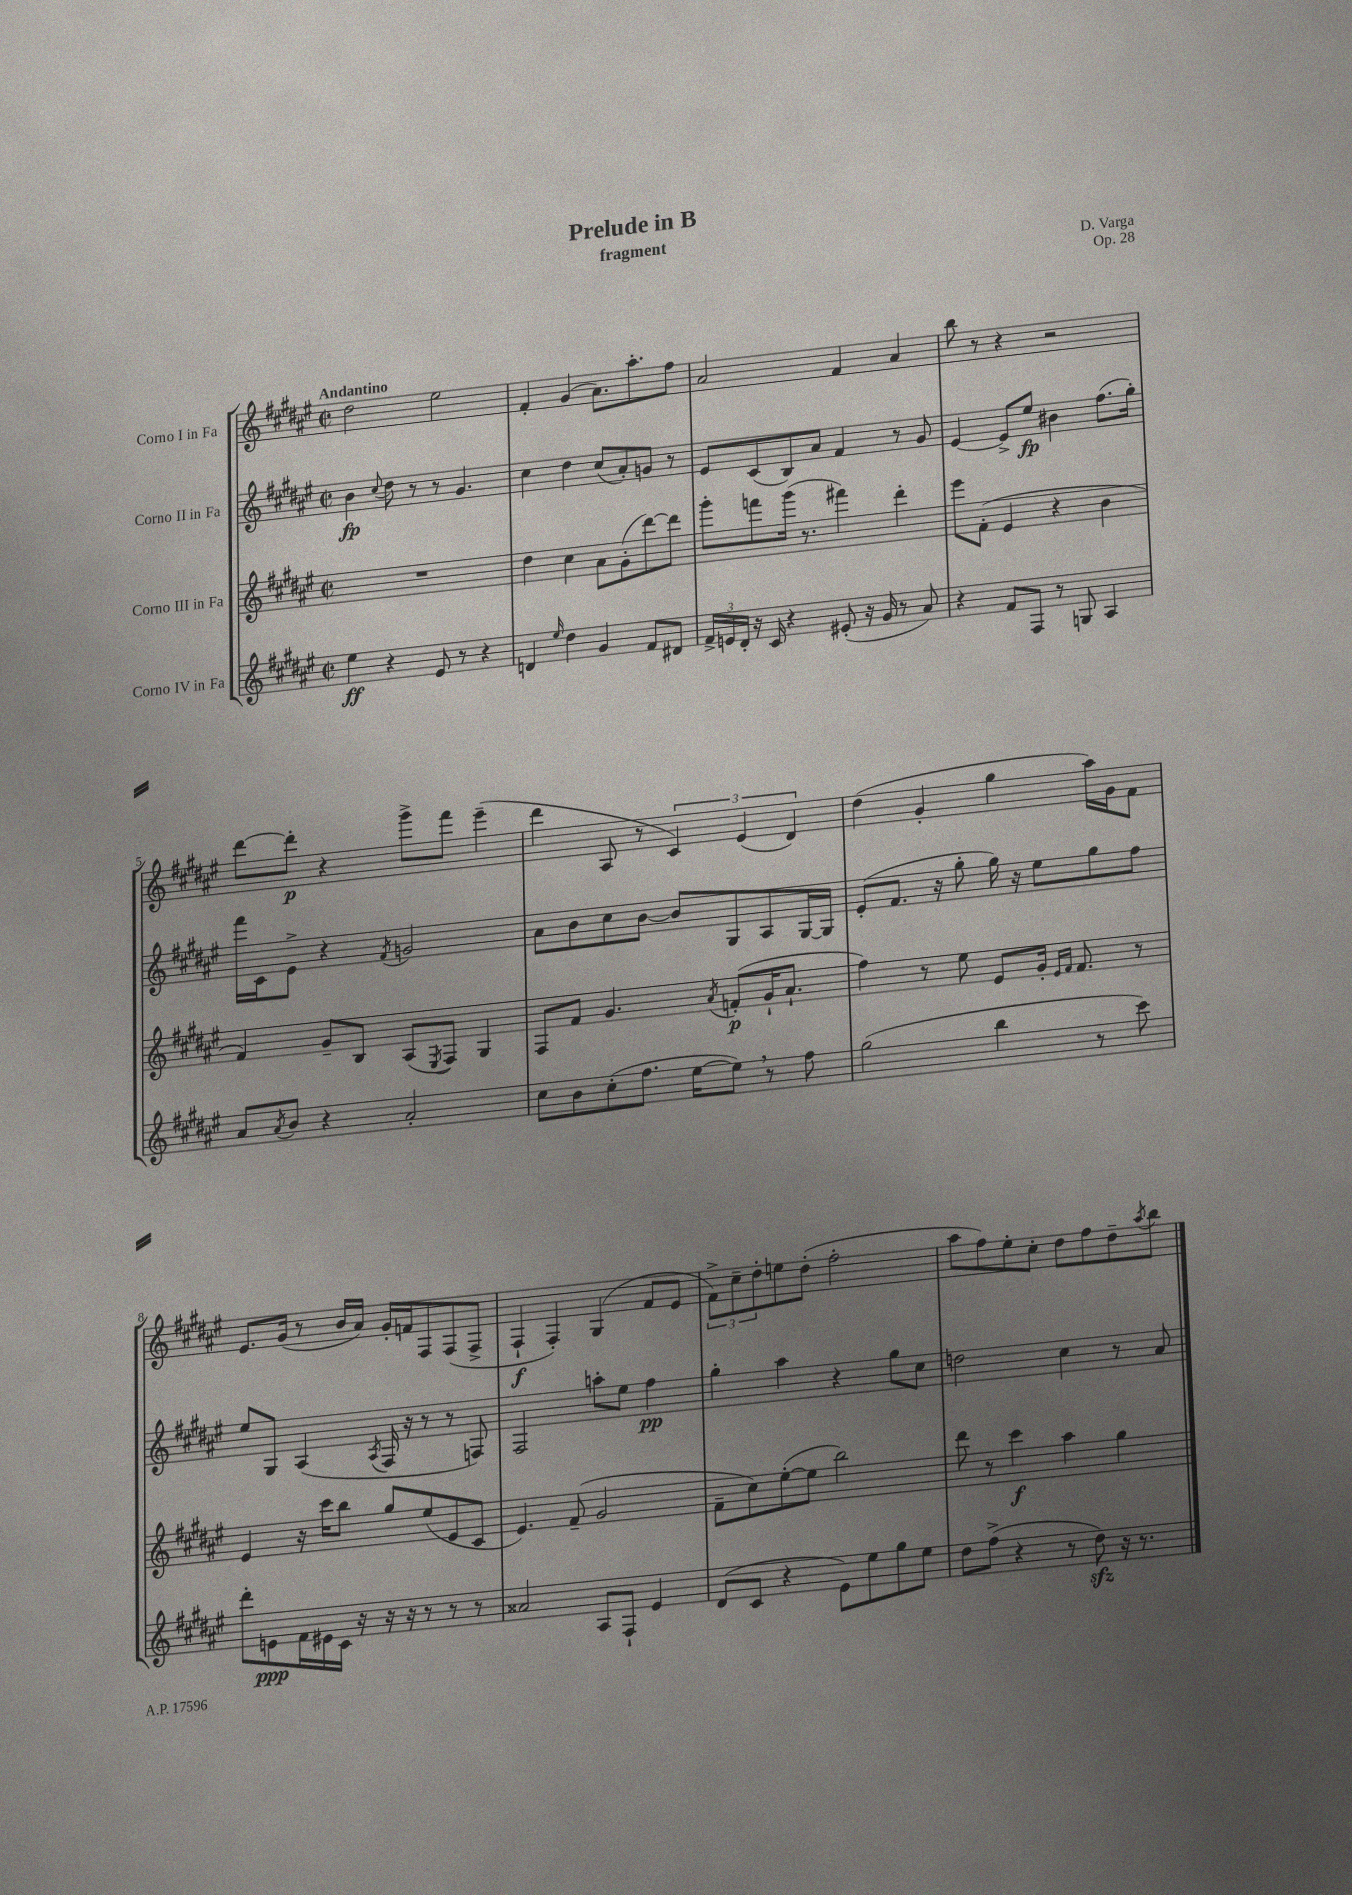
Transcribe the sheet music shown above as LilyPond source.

\header { title = "Prelude in B" composer = "D. Varga" subtitle = "fragment" opus = "Op. 28" }
<<
\new StaffGroup <<
\new Staff = "s0" \with { instrumentName = "Corno I in Fa" } {
    \clef treble \key fis \major \defaultTimeSignature \time 2/2 \tempo "Andantino"
    dis''2 eis''2 |
    fis'4-. gis'4( ais'8.) ais''8.-. fis''8 |
    ais'2 fis'4 ais'4 |
    b''8 r8 r4 r2 |
    dis'''8~ dis'''8-.\p r4 gis'''8-> fis'''8 eis'''4--( |
    dis'''4 ais8 r8 \tuplet 3/2 { cis'4) eis'4( dis'4) } |
    dis''4( gis'4-. gis''4 ais''16) gis'16 fis'8 |
    eis'8. gis'16( r8 b'16 ais'16) gis'16-. f'16 fis8 fis8( fis8-> |
    fis4-!\f fis4-.) gis4( fis'8 eis'8 |
    \tuplet 3/2 { fis'8->) cis''8-- dis''8-. } e''8 dis''8-.( fis''2-. |
    ais''8 fis''8) eis''8-. cis''8-. dis''8 fis''8 dis''8-- \acciaccatura { ais''8 } b''8 \bar "|." |
}
\new Staff = "s1" \with { instrumentName = "Corno II in Fa" } {
    \clef treble \key fis \major \defaultTimeSignature \time 2/2
    b'4\fp \appoggiatura { cis''8 } dis''8 r8 r8 gis'4. |
    cis''4 dis''4 cis''8( ais'8-.) g'8 r8 |
    eis'8 cis'8( b8) ais'8 fis'4 r8 gis'8 |
    eis'4~ eis'8-> eis''8\fp bis'4 fis''8.( gis''16-.) |
    fis'''16 cis'16 eis'8-> r4 \acciaccatura { fis'8 } g'2 |
    ais'8 b'8 cis''8 b'8~ b'8 gis8 ais8 gis16~ gis16 |
    eis'8-.( fis'8. r16 gis''8-. gis''16) r16 eis''8 gis''8 fis''8 |
    eis''8 gis8 ais4( \acciaccatura { ais8 } fis16 r16 r8 r8 f8) |
    fis2 a''8-. eis''8 fis''4\pp |
    gis''4-. ais''4 r4 gis''8 cis''8 |
    d''2 cis''4 r8 ais'8 \bar "|." |
}
\new Staff = "s2" \with { instrumentName = "Corno III in Fa" } {
    \clef treble \key fis \major \defaultTimeSignature \time 2/2
    R1 |
    dis''4 cis''4 ais'8 gis'8-.( dis'''8~) dis'''8 |
    gis'''8-. f'''8 gis'''16( r8. fis'''4) dis'''4-. |
    eis'''8 fis'8-.( eis'4 r4 b'4 |
    fis'4) gis'8-- b8 ais8( \acciaccatura { eis8 } fis8) gis4 |
    fis8 fis'8 gis'4. \acciaccatura { ais'8 } f'8-.\p( gis'16-! ais'8.-! |
    fis''4) r8 eis''8 eis'8 gis'16-. \grace { eis'16 fis'16 } fis'8. r8 |
    eis'4 r16 cis'''16 b''8 gis''8 eis''8( eis'8 cis'8 |
    eis'4.) fis'8--( gis'2 |
    fis'8-- cis''8) eis''8~-.( eis''8 b''2) |
    dis'''8 r8 cis'''4\f ais''4 gis''4 \bar "|." |
}
\new Staff = "s3" \with { instrumentName = "Corno IV in Fa" } {
    \clef treble \key fis \major \defaultTimeSignature \time 2/2
    eis''4\ff r4 eis'8 r8 r4 |
    d'4 \grace { eis''16 } dis''4 gis'4 fis'8 dis'8 |
    \tuplet 3/2 { fis'16-> e'16 dis'16-. } r16 cis'16 r4 eis'8-.( r16 gis'16 r8 ais'8) |
    r4 fis'8 fis8 r8 g8 ais4 |
    ais'8 \acciaccatura { ais'8 } b'8 r4 ais'2-. |
    cis''8 b'8 cis''8-.( fis''8. eis''16~ eis''8) \breathe r8 fis''8 |
    gis''2( b''4 r8 cis'''8) |
    dis'''8-. e'8\ppp fis'16 eis'16 cis'16 r16 r16 r16 r8 r8 r8 |
    aisis'2 ais8 fis8-! eis'4 |
    dis'8( cis'8 r4 eis'8) eis''8 gis''8 eis''8 |
    dis''8 fis''8->( r4 r8 dis''8\sfz) r16 r8. \bar "|." |
}
>>
>>
